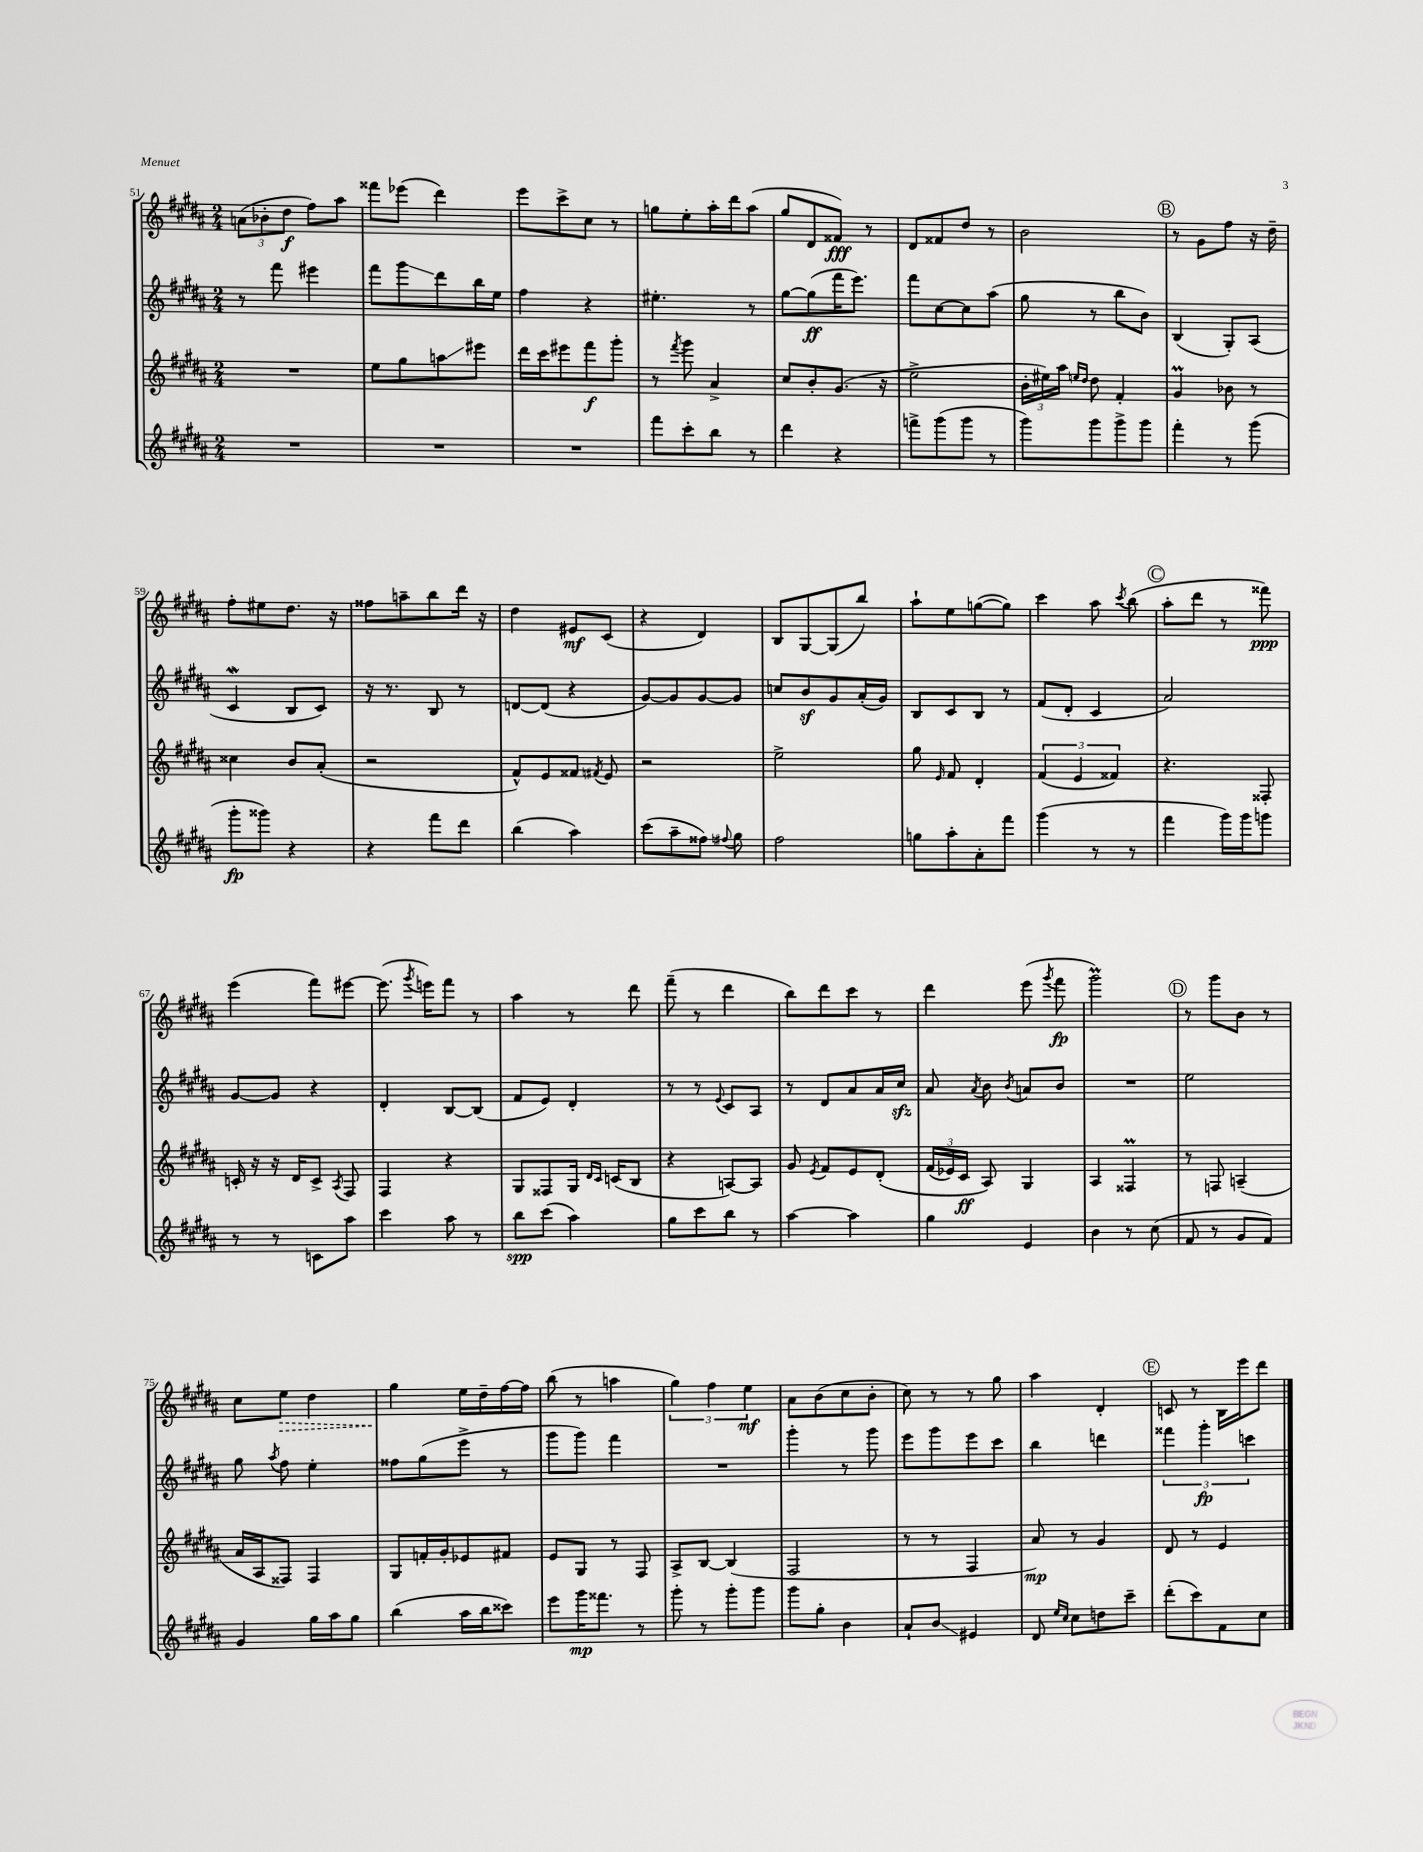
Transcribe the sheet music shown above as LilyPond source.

<<
\new StaffGroup <<
\new Staff = "s0" {
    \clef treble \key b \major \numericTimeSignature \time 2/4
    \autoBeamOff \tuplet 3/2 { a'8[( bes'8-. dis''8]\f } fis''8[) ais''8] |
    fisis'''8[ ees'''8]( dis'''4) |
    e'''8[ cis'''8-> cis''8] r8 |
    g''8[ e''8-. ais''16-. dis'''16 ais''8]( |
    gis''8[ dis'8 fisis'8]\fff) r8 |
    dis'8[ fisis'8 dis''8] r8 |
    b'2 |
    \mark \markup { \circle "B" } r8 gis'8[ fis''8] r16 dis''16-- |
    fis''8[-. eis''8 dis''8.] r16 |
    fisis''8[ a''8-- b''8 dis'''16] r16 |
    dis''4 eis'8[\mf cis'8]( |
    r4 dis'4) |
    b8[ gis8~ gis8( b''8]) |
    ais''8[-! e''8 g''8~( g''8]) |
    cis'''4 ais''8 \acciaccatura { cis'''8 } b''8( |
    \mark \markup { \circle "C" } ais''8[-. dis'''8] r8 fisis'''8\ppp) |
    e'''4( fis'''8[) eis'''8]~ |
    eis'''8.( \acciaccatura { gis'''8 } e'''16[) fis'''8] r8 |
    ais''4 r8 dis'''8 |
    fis'''8--( r8 dis'''4 |
    b''8[) dis'''8 cis'''8] r8 |
    dis'''4 e'''8( \acciaccatura { gis'''8 } fis'''8\fp |
    gis'''2\prall) |
    \mark \markup { \circle "D" } r8 gis'''8[ b'8] r8 |
    cis''8[ \once \override Hairpin.style = #'dashed-line e''8]\> dis''4 |
    gis''4\! e''16[ dis''16-- fis''16~ fis''16] |
    b''8( r8 a''4 |
    \tuplet 3/2 { gis''4) fis''4 e''4\mf } |
    ais'8[ b'8( cis''8 b'8]-. |
    cis''8) r8 r8 gis''8 |
    ais''4 dis'4-. |
    \mark \markup { \circle "E" } c'8 r8 b16[ e'''16 dis'''8] \bar "|." |
}
\new Staff = "s1" {
    \clef treble \key b \major \numericTimeSignature \time 2/4
    \autoBeamOff r8 fis'''8 eis'''4 |
    fis'''8[ gis'''8\glissando dis'''8 b''16 e''16] |
    fis''4 r4 |
    eis''4.-. r8 |
    gis''8[~ gis''8\ff( fis'''16 e'''8.]) |
    fis'''8[ cis''8~ cis''8 ais''8]( |
    gis''8 r8 b''8[ b'8]) |
    \mark \markup { \circle "B" } b4( gis8[-.) ais8]( |
    cis'4\mordent b8[ cis'8]) |
    r16 r8. b8 r8 |
    d'8[~ d'8]( r4 |
    gis'8[~) gis'8 gis'8~ gis'8] |
    c''8[ b'8\sf gis'8 ais'16-.( gis'16]) |
    b8[ cis'8 b8] r8 |
    fis'8[( dis'8]-. cis'4 |
    \mark \markup { \circle "C" } ais'2) |
    gis'8[~ gis'8] r4 |
    dis'4-. b8[~ b8]( |
    fis'8[ e'8]) dis'4-. |
    r8 r8 \appoggiatura { e'8 } cis'8[ ais8] |
    r8 dis'8[ ais'8 ais'16 cis''16]\sfz |
    ais'8 \acciaccatura { ais'8 } b'8 \acciaccatura { b'8 } a'8[ b'8] |
    R2 |
    \mark \markup { \circle "D" } e''2 |
    gis''8 \acciaccatura { ais''8 } fis''8 e''4-. |
    fisis''8[ gis''8( e'''8]-> r8 |
    gis'''8[ gis'''8]) fis'''4 |
    R2 |
    gis'''4-. r8 gis'''8 |
    e'''8[ gis'''8 e'''8 cis'''8] |
    b''4 d'''4 |
    \mark \markup { \circle "E" } \tuplet 3/2 { fisis'''4 gis'''4-.\fp c'''4 } \bar "|." |
}
\new Staff = "s2" {
    \clef treble \key b \major \numericTimeSignature \time 2/4
    \autoBeamOff R2 |
    e''8[ gis''8 a''8\glissando eis'''8] |
    dis'''16[ cis'''16 eis'''8 fis'''8\f gis'''8]-. |
    r8 \acciaccatura { fis'''8 } gis'''8 ais'4-> |
    cis''8[ b'8-. gis'8.]( r16 |
    e''2-> |
    \tuplet 3/2 { b'16[-. eis''16) ais''16] } \grace { e''16[ dis''16] } dis''8 fis'4-. |
    \mark \markup { \circle "B" } gis'4\prall bes'8 r8 |
    cisis''4 b'8[ ais'8]-.( |
    r2 |
    fis'8[-^) e'8 fisis'8] \acciaccatura { fis'8 } e'8 |
    r2 |
    e''2-> |
    gis''8 \grace { e'16 } fis'8 dis'4-. |
    \tuplet 3/2 { fis'4( e'4 fisis'4) } |
    \mark \markup { \circle "C" } r4. fisis8-. |
    c'16-. r16 r16 dis'16[ c'8]-> \acciaccatura { ais8 } fis8 |
    fis4 r4 |
    gis8[ fisis8 gis16] \grace { dis'16[ cis'16] } c'16[( b8] |
    r4 a8[~) a8] |
    gis'8 \acciaccatura { e'8 } fis'8[ e'8 dis'8]-.\( |
    \tuplet 3/2 { fis'16[( ees'16) cis'16]\ff } ais8\) gis4 |
    ais4 fisis4\prall |
    \mark \markup { \circle "D" } r8 f8 a4--( |
    ais'16[ ais16 fisis8]) fisis4 |
    gis8[ f'16-. gis'16-. ees'8 fis'8] |
    e'8[ gis8] r8 fis8 |
    ais8[-> b8]~ b4( |
    fis2 |
    r8 r8 fis4 |
    ais'8\mp) r8 gis'4 |
    \mark \markup { \circle "E" } dis'8 r8 e'4 \bar "|." |
}
\new Staff = "s3" {
    \clef treble \key b \major \numericTimeSignature \time 2/4
    \autoBeamOff R2 |
    R2 |
    R2 |
    fis'''8[ cis'''8-. b''8] r8 |
    dis'''4 r4 |
    f'''8[-> gis'''8( gis'''8] r8 |
    gis'''8[) gis'''8 gis'''8-> gis'''8] |
    \mark \markup { \circle "B" } fis'''4-. r8 gis'''8( |
    gis'''8[-.\fp gisis'''8]) r4 |
    r4 fis'''8[ dis'''8] |
    b''4( ais''4) |
    cis'''8[( ais''8-- fisis''8]) \appoggiatura { fis''8 } gis''8 |
    fis''2 |
    g''8[ ais''8-. ais'8-. fis'''8] |
    gis'''4( r8 r8 |
    \mark \markup { \circle "C" } fis'''4 gis'''16[) gis'''16 g'''8] |
    r8 r8 c'8[ ais''8] |
    cis'''4 ais''8 r8 |
    b''8[\spp cis'''8]( ais''4) |
    gis''8[ cis'''8 b''8] r8 |
    ais''4~ ais''4 |
    gis''4 e'4 |
    b'4 r8 cis''8( |
    \mark \markup { \circle "D" } fis'8 r8 gis'8[ fis'8]) |
    gis'4 gis''16[ ais''16 gis''8] |
    b''4( ais''16[ b''16 cisis'''8]) |
    e'''8[ gis'''16\mp fisis'''8.] r8 |
    gis'''8-. r8 gis'''8[-. gis'''8] |
    gis'''8[ gis''8]-. b'4 |
    ais'8[-! b'8]\glissando eis'4 |
    dis'8 \grace { e''16[ cis''16] } cis''8[ d''8 cis'''8]-- |
    \mark \markup { \circle "E" } dis'''8[-.( cis'''8) fis'8 cis''8] \bar "|." |
}
>>
>>
\layout { \context { \Score currentBarNumber = #51 } }
